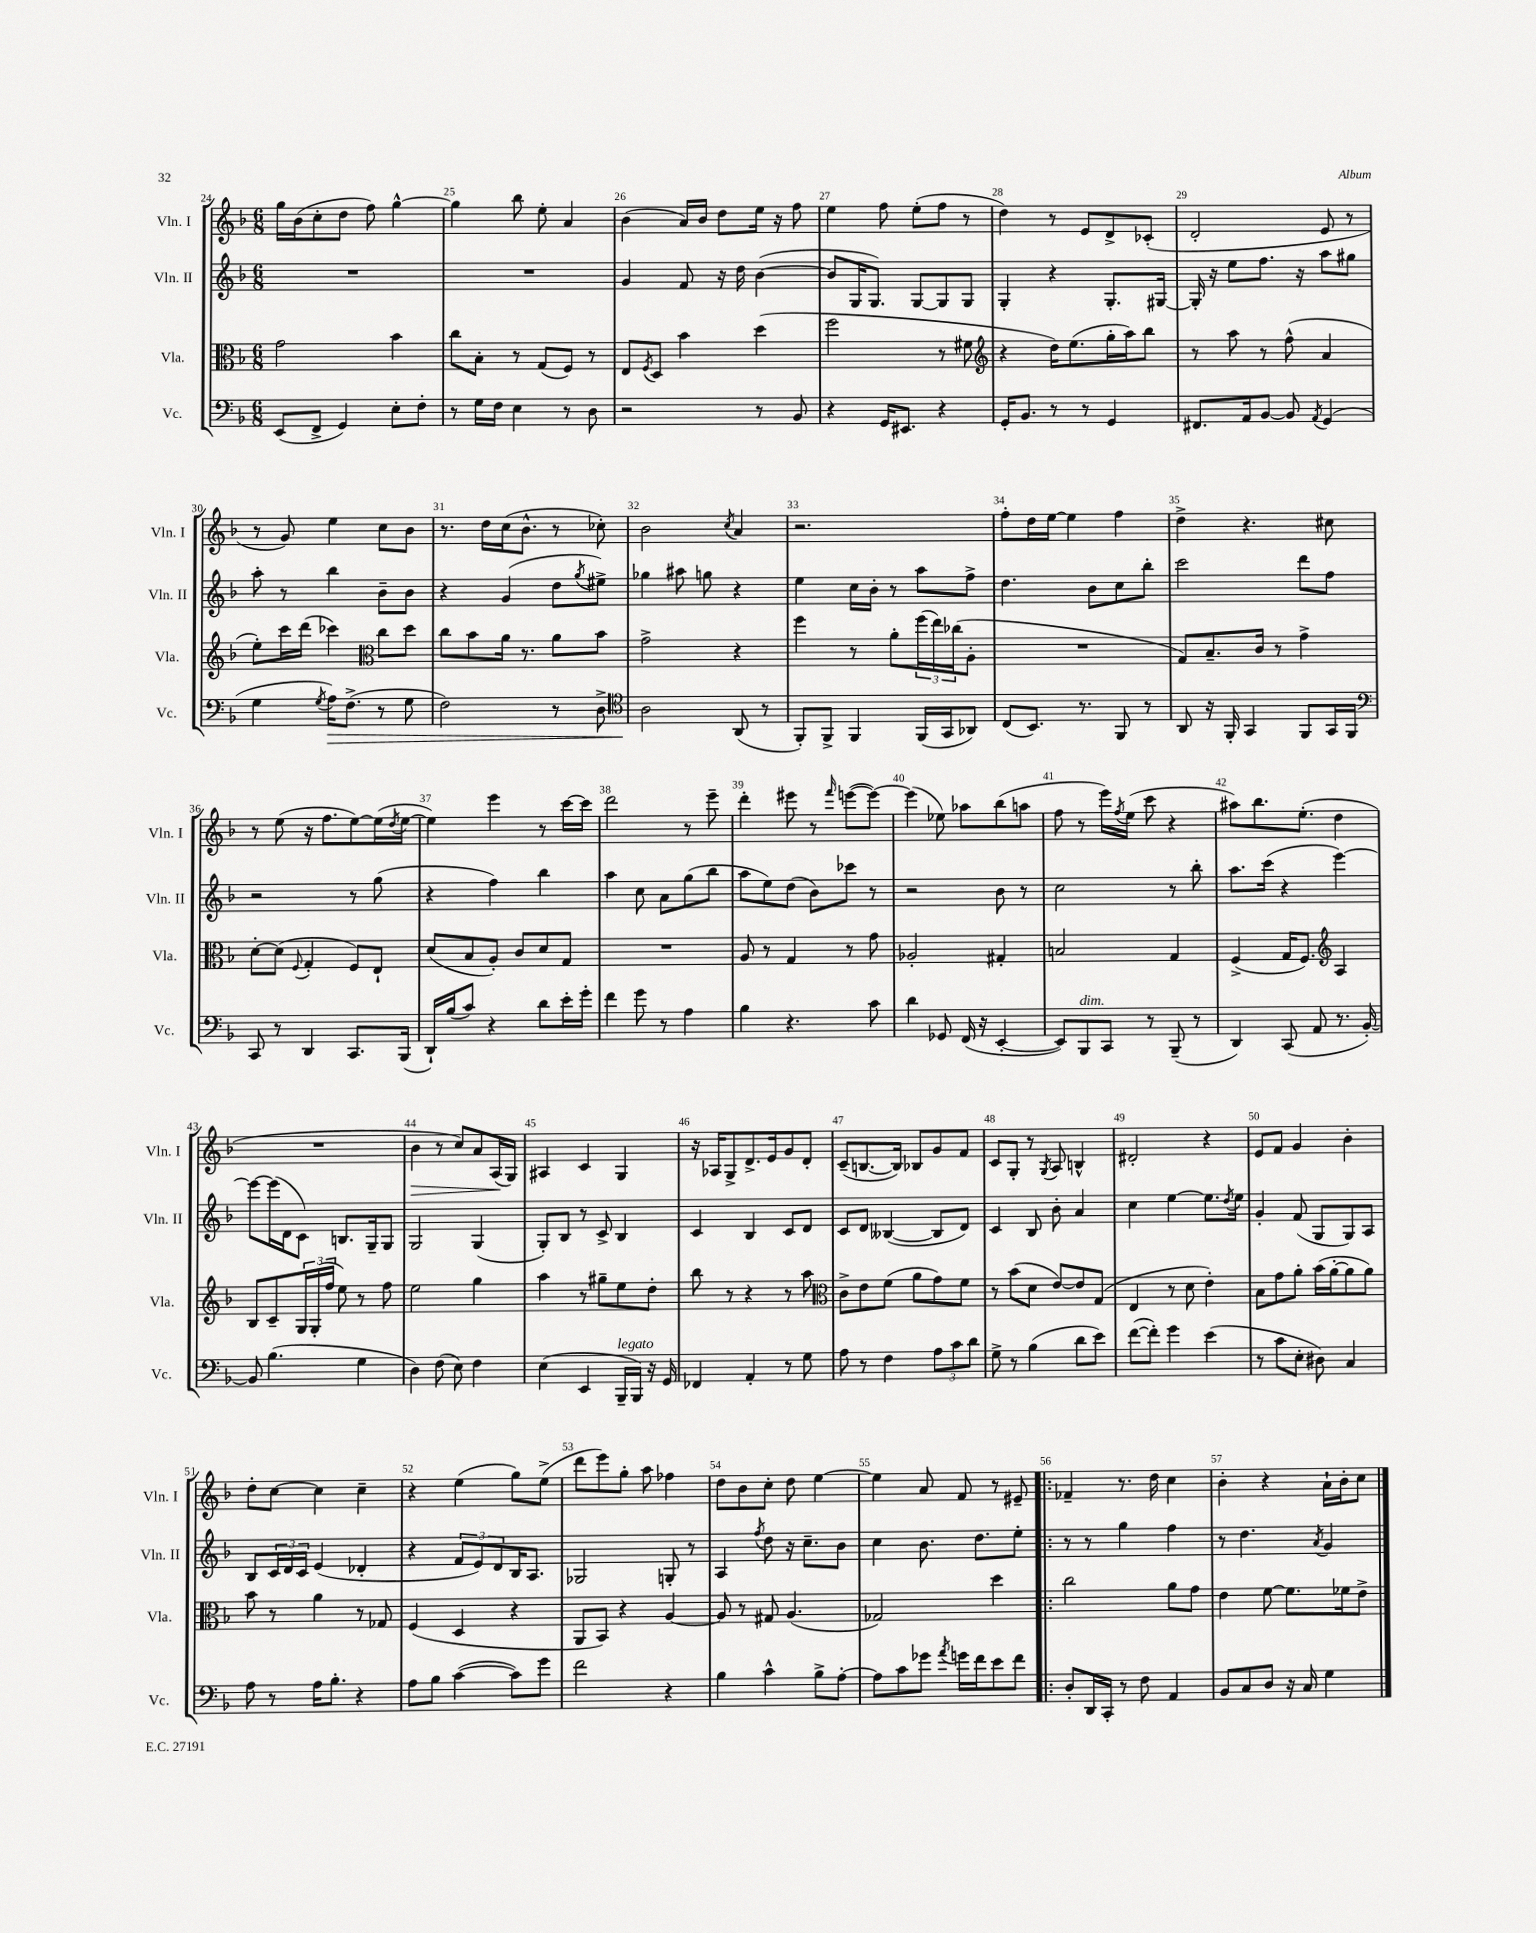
<<
\new StaffGroup <<
\new Staff = "s0" \with { instrumentName = "Vln. I" shortInstrumentName = "Vln. I" } {
    \clef treble \key f \major \numericTimeSignature \time 6/8
    g''16 bes'16( c''8-. d''8 f''8) g''4~-^ |
    g''4 bes''8 e''8-. a'4 |
    bes'4( a'16) bes'16 d''8 e''16 r16 f''8 |
    e''4 f''8 e''8-.( f''8 r8 |
    d''4) r8 e'8 d'8-> ces'8-.( |
    d'2-. e'8 r8 |
    r8 g'8) e''4 c''8 bes'8 |
    r8. d''16 c''16( bes'8.-^ r8 ces''8-.) |
    bes'2 \acciaccatura { c''8 } a'4 |
    r2. |
    f''8-. d''16 e''16~ e''4 f''4 |
    d''4-> r4. cis''8 |
    r8 e''8( r16 f''8. e''8~) e''16( \acciaccatura { d''8 } e''16~ |
    e''4) e'''4 r8 c'''16~ c'''16 |
    d'''2 r8 e'''8-- |
    d'''4-. eis'''8 r8 \grace { f'''16 } e'''8~( e'''8~) |
    e'''4( ees''8) aes''8 bes''8( a''8 |
    f''8 r8 e'''16) \acciaccatura { f''8 } e''16( c'''8 r4 |
    ais''8) bes''8. e''8.-.( d''4 |
    R2. |
    bes'4\> r8 c''8) a'8 a16\!( g16) |
    ais4 c'4 g4 |
    r16 aes16 g8-> d'8.-> e'16 g'8 d'8-. |
    c'8--( b8.~ b16) bes8 g'8 f'8 |
    c'8 g8-. r8 \acciaccatura { g8 } a8 b4-^ |
    dis'2-. r4 |
    e'8 f'8 g'4 bes'4-. |
    d''8-. c''8~ c''4 c''4-- |
    r4 e''4( g''8) e''8->( |
    d'''8 e'''8) g''8-. a''8 fes''4 |
    d''8 bes'8 c''8-. d''8 e''4~ |
    e''4 a'8 f'8 r8 eis'8-- |
    \bar ".|:" fes'4-- r8. d''16 c''4 |
    bes'4-. r4 a'16-! bes'16-. c''8 \bar "|." |
}
\new Staff = "s1" \with { instrumentName = "Vln. II" shortInstrumentName = "Vln. II" } {
    \clef treble \key f \major \numericTimeSignature \time 6/8
    R2. |
    R2. |
    g'4 f'8 r16 d''16 bes'4~( |
    bes'8 g16 g8.) g8~ g8 g8 |
    g4-. r4 g8.-. gis16~ |
    gis16-. r16 e''8 f''8. r16 a''8 gis''8 |
    a''8-. r8 bes''4 bes'8-- bes'8 |
    r4 g'4( d''8 \acciaccatura { g''8 } eis''8->) |
    ges''4 ais''8 g''8 r4 |
    e''4 c''16 bes'16-. r8 a''8 f''8-> |
    d''4. bes'8 c''8 bes''8-. |
    c'''2 d'''8 f''8 |
    r2 r8 g''8( |
    r4 f''4) bes''4 |
    a''4 c''8 a'8 g''8( bes''8 |
    a''8 e''8) d''8( bes'8) ces'''8 r8 |
    r2 bes'8 r8 |
    c''2 r8 bes''8-. |
    a''8. c'''16( r4 e'''4~) |
    e'''8~ e'''16( d'16 c'8) b8. g16-- g8 |
    g2 g4( |
    g8-.) bes8 r8 c'8-> bes4 |
    c'4 bes4 c'8 d'8 |
    c'8 d'8 beses4~( beses8 d'8) |
    c'4 bes8 bes'8-. a'4 |
    c''4 e''4~ e''8. \acciaccatura { d''8 } e''16 |
    g'4-. f'8( g8 g8) a8 |
    bes8 \tuplet 3/2 { c'16 d'16 c'16 } e'4( des'4-. |
    r4 \tuplet 3/2 { f'8 e'8) d'8 } bes16 a8. |
    ges2 g8-. r8 |
    a4 \acciaccatura { f''8 } d''8 r16 c''8.-- bes'8 |
    c''4 bes'8. d''8. e''8-. |
    \bar ".|:" r8 r8 g''4 f''4 |
    r8 d''4. \acciaccatura { a'8 } g'4 \bar "|." |
}
\new Staff = "s2" \with { instrumentName = "Vla." shortInstrumentName = "Vla." } {
    \clef alto \key f \major \numericTimeSignature \time 6/8
    g'2 bes'4 |
    c''8 bes8-. r8 g8( f8) r8 |
    e8 \acciaccatura { f8 } d8 bes'4 d''4( |
    f''2 r8 fis'8 |
    \clef treble r4 d''16) e''8.( g''16-. a''16) bes''8 |
    r8 a''8 r8 f''8-^( a'4 |
    e''8-.) c'''16 d'''16( ces'''4) \clef alto c''8 d''8 |
    c''8 bes'8 a'16 r8. a'8 bes'8 |
    g'2-> r4 |
    f''4 r8 a'8-. \tuplet 3/2 { f''16( e''16) ces''16( } a8-. |
    R2. |
    g8) bes8.-- c'16 r8 g'4-> |
    d'8~-. d'8( \appoggiatura { f8 } g4-. f8) e8-! |
    d'8( bes8 a8-.) c'8 d'8 g8 |
    R2. |
    a8 r8 g4 r8 g'8 |
    aes2-. gis4-. |
    b2 g4 |
    f4->( g16 f8.) \clef treble a4 |
    bes8 c'8-- \tuplet 3/2 { g16 g16-.( f''16 } e''8) r8 f''8 |
    e''2 g''4 |
    a''4 r8 gis''8-- e''8 d''8-. |
    bes''8 r8 r4 r8 a''8 |
    \clef alto c'8-> e'8 f'8( a'8 g'8) f'8 |
    r8 bes'8( d'8 e'8~) e'8 g8( |
    e4 r8 d'8 e'4-.) |
    bes8 g'8 a'8-. bes'16( a'16~-. a'8 a'8) |
    bes'8 r8 a'4 r8 ges8 |
    f4( d4 r4 |
    a,8 bes,8) r4 a4~ |
    a8 r8 gis8 a4.( |
    ges2) d''4 |
    \bar ".|:" c''2 a'8 g'8 |
    e'4 f'8~ f'8. fes'16 e'8-> \bar "|." |
}
\new Staff = "s3" \with { instrumentName = "Vc." shortInstrumentName = "Vc." } {
    \clef bass \key f \major \numericTimeSignature \time 6/8
    e,8( f,8-> g,4) e8-. f8-. |
    r8 g16 f16 e4 r8 d8 |
    r2 r8 bes,8 |
    r4 g,16 eis,8. r4 |
    g,16-. bes,8. r8 r8 g,4 |
    fis,8. a,16 bes,8~ bes,8 \acciaccatura { a,8 } g,4( |
    g4 \acciaccatura { g8 } a16\>) f8.->( r8 g8 |
    f2) r8 d8-> |
    \clef tenor a2\! a,8( r8 |
    f,8-.) f,8-> f,4 f,16( g,16 aes,8) |
    c8( bes,8.) r8. f,8 r8 |
    a,8 r16 f,16-. g,4 f,8 g,16 f,16 |
    \clef bass c,8 r8 d,4 c,8. bes,,16( |
    d,16-!) bes16( c'8) r4 d'8 e'16-. g'16-. |
    f'4 g'8 r8 a4 |
    bes4 r4. c'8 |
    d'4 ges,8 f,16( r16 e,4~-. |
    e,8) bes,,8^\markup { \italic "dim." } c,8 r8 bes,,8--( r8 |
    d,4) c,8( a,8 r8. bes,16~-.) |
    bes,8 bes4.( g4 |
    d4) f8( e8) f4 |
    e4( e,4 bes,,16--^\markup { \italic "legato" } bes,,16) r16 g,16 |
    fes,4 a,4-. r8 g8 |
    a8 r8 f4 \tuplet 3/2 { a8 c'8 d'8 } |
    g8-> r8 bes4( d'8 e'8) |
    f'8~( f'8-.) g'4 e'4( |
    r8 c'8 e8-. dis8) c4 |
    a8 r8 a16 bes8.-. r4 |
    a8 bes8 c'4~( c'8) g'8 |
    f'2 r4 |
    bes4 c'4-^ bes8-> a8~-. |
    a8 c'8 ges'8 \acciaccatura { a'8 } g'16 f'16 e'8 f'8 |
    \bar ".|:" d8-. d,16 c,16-. r8 f8 a,4 |
    bes,8 c8 d8 r16 c16 g4 \bar "|." |
}
>>
>>
\layout { \context { \Score currentBarNumber = #24 \override BarNumber.break-visibility = ##(#f #t #t) barNumberVisibility = #all-bar-numbers-visible } }
